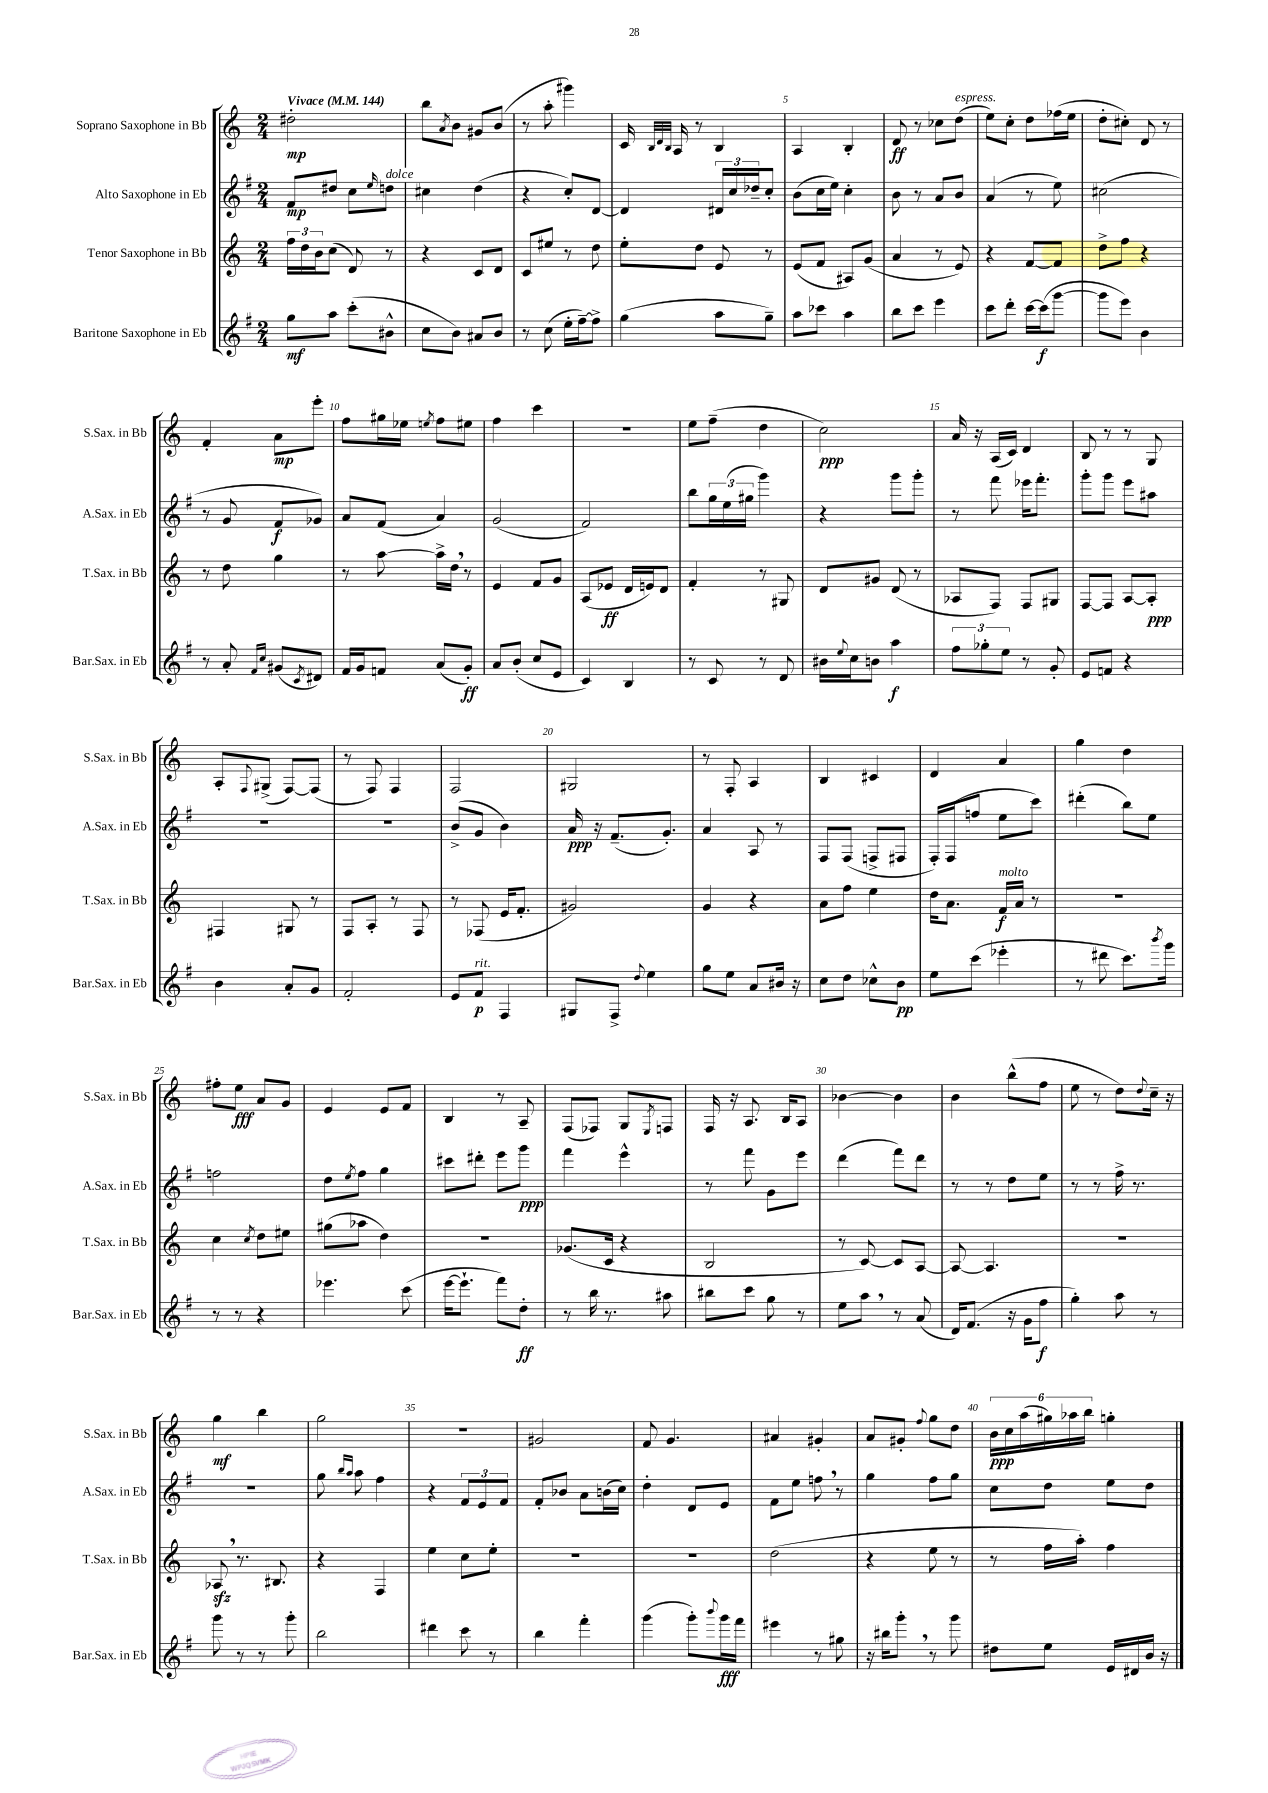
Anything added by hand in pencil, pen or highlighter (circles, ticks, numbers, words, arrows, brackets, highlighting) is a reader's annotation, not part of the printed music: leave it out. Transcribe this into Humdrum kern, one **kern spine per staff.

**kern	**kern	**kern	**kern
*staff4	*staff3	*staff2	*staff1
*clefG2	*clefG2	*clefG2	*clefG2
*k[f#]	*k[]	*k[f#]	*k[]
*M2/4	*M2/4	*M2/4	*M2/4
*MM144	*MM144	*MM144	*MM144
8gg	24ff	8f#	2dd#'
.	24dd	.	.
.	24b	.	.
8aa	(8cc	8dd#	.
(8ccc'	8d)	8cc	.
.	.	16qqee	.
8b#^^	8r	8dd	.
=	=	=	=
8cc	4r	4cc#	8bb
.	.	.	8qa
8b)	.	.	8b
8a#	8c	(4dd	8g#
8b	8d	.	(8b
=	=	=	=
8r	8c	4r	8r
(8cc	8ee#	.	8aa'
16ee'	8r	8cc')	4ggg#)
[16ff#~)	.	.	.
8ff#^]	8dd	[8d	.
=	=	=	=
(4gg	8ee'	4d]	16c
.	.	.	32qqB
.	.	.	32qqd
.	.	.	32qqB
.	.	.	16A
.	8dd	.	8r
8aa	8e	24d#	4B
.	.	24cc	.
.	.	24dd-~	.
8gg~)	8r	8cc'	.
=	=	=	=
8aa	(8e	(8b	4A
8ccc-	8f	16cc	.
.	.	16ee)	.
4aa	8A#)	4cc'	4B'
.	(8g	.	.
=	=	=	=
8bb	4a	8b	8d
8ccc	.	8r	8r
4eee	8r	8a	8cc-
.	8e)	8b	(8dd
=	=	=	=
8ccc	4r	(4a	8ee)
8ddd'	.	.	8cc'
[16ccc	[8f	8r	8dd
(16ccc]	.	.	.
[8ggg	8f]	8ee)	(16ff-
.	.	.	16ee
=	=	=	=
8ggg]	8dd^	(2cc#	8dd'
8eee)	8ff	.	8cc#')
4b	4r	.	8d
.	.	.	8r
=	=	=	=
8r	8r	8r	4f'
8a'	8dd	8g	.
16qqf#	.	.	.
16qqcc	.	.	.
(8g#	4gg	8f#	8a
8qc	.	.	.
8d#)	.	8g-)	8eee'
=	=	=	=
16f#	8r	8a	8ff
16g	.	.	.
8f	[8aa	(8f#	16gg#
.	.	.	16ee-
.	.	.	8qee
(8a	16aa^]	4a)	8ff
.	16dd	.	.
8g')	8r	.	8ee#
=	=	=	=
8a	4e	(2g	4ff
(8b'	.	.	.
8cc	8f	.	4ccc
8e	8g	.	.
=	=	=	=
4c)	(8A	2f#)	2r
.	8e-	.	.
4B	16d	.	.
.	16e)	.	.
.	8d	.	.
=	=	=	=
8r	4f'	8bb	8ee
8c	.	24gg	(8ff~
.	.	(24ee	.
.	.	24gg#	.
8r	8r	4ggg)	4dd
8d	8G#	.	.
=	=	=	=
16b#	8d	4r	2cc)
8qqee	.	.	.
16cc	.	.	.
8b	8g#	.	.
4aa	(8d	8ggg	.
.	8r	8ggg'	.
=	=	=	=
12ff#	8A-	8r	16a
.	.	.	16r
12gg-'	.	.	.
.	8F)	8fff#	(16A
12ee	.	.	.
.	.	.	16c)
8r	8F	16eee-	4d
.	.	8.fff#'	.
8g'	8G#	.	.
=	=	=	=
8e	[8F	8ggg'	8B
8f	8F]	8ggg	8r
4r	[8A	8eee	8r
.	8A']	8aa#	8G
=	=	=	=
4b	4F#	2r	8A'
.	.	.	8qqF
.	.	.	(8G#^
8a'	8G#	.	[8F)
8g	8r	.	(8F]
=	=	=	=
2f#'	8F	2r	8r
.	8A'	.	8F)
.	8r	.	4F
.	8F	.	.
=	=	=	=
8e	8r	(8b^	2F
8f#	(8F-	8g	.
4F#	16e	4b)	.
.	8.f'	.	.
=	=	=	=
8G#	2g#)	16a	2G#
.	.	16r	.
8F#^	.	(8.f#~	.
8qqdd	.	.	.
4ee	.	.	.
.	.	8.g')	.
=	=	=	=
8gg	4g	4a	8r
8ee	.	.	8F'
8a	4r	8A	4A
16b#	.	8r	.
16r	.	.	.
=	=	=	=
8cc	8a	8F#	4B
8dd	8ff	(8F#	.
8cc-^^	4ee	8F^	4c#
8b	.	8F#	.
=	=	=	=
8ee	16dd	16F#')	4d
.	8.a	(16F#	.
(8ccc	.	8ff	.
4eee-'	16f	8ee	4a
.	16a	.	.
.	8r	8ccc)	.
=	=	=	=
8r	2r	(4ddd#'	4gg
8ddd#	.	.	.
8.ccc)	.	8bb)	4dd
.	.	8ee	.
8qbbb	.	.	.
16ggg	.	.	.
=	=	=	=
8r	4cc	2ff	8ff#'
8r	.	.	8ee
.	8qcc	.	.
4r	8dd	.	8a
.	8ee#	.	8g
=	=	=	=
4.eee-	(8gg#	8dd	4e
.	.	8qee	.
.	8aa-	8ff#	.
.	4dd)	4gg	8e
(8ccc	.	.	8f
=	=	=	=
[16eee	2r	8ccc#	4B
8.eee`]	.	.	.
.	.	8ddd#'	.
8fff#)	.	8eee	8r
8dd'	.	8ggg	8A~
=	=	=	=
8r	(8.g-	4fff#	(8F
16bb	.	.	8F-)
8.r	16c	.	.
.	4r	4eee^^	8G
.	.	.	8qE
8aa#	.	.	8F
=	=	=	=
8bb#	2B	8r	16F
.	.	.	16r
8ccc	.	8fff#	8.A
8gg	.	8g	.
.	.	.	16B
8r	.	8eee	8A
=	=	=	=
8ee	8r	(4ddd	[4b-
8aa	[8c)	.	.
8r	8c]	8fff#)	4b-]
(8a	[8A	8ddd	.
=	=	=	=
16d)	8A_	8r	4b
(8.f#	.	.	.
.	4.A]	8r	.
16r	.	8dd	(8bb^^
16g	.	.	.
8ff#	.	8ee	8ff
=	=	=	=
4gg')	2r	8r	8ee
.	.	8r	8r
8aa	.	16ff#^	8dd)
.	.	8.r	.
.	.	.	8qqdd
8r	.	.	16cc~
.	.	.	16r
=	=	=	=
8ggg	8A-	2r	4gg
8r	8.r	.	.
8r	.	.	4bb
.	8.B#	.	.
8ggg'	.	.	.
=	=	=	=
2bb	4r	8gg	2gg
.	.	16qqbb	.
.	.	16qqaa	.
.	.	8aa	.
.	4F	4ff#	.
=	=	=	=
4ddd#	4ee	4r	2r
8ccc	8cc	12f#	.
.	.	12e	.
8r	8ee'	.	.
.	.	12f#	.
=	=	=	=
4bb	2r	8f#'	2g#
.	.	8b-	.
4fff#'	.	8a	.
.	.	(16b	.
.	.	16cc)	.
=	=	=	=
(4ggg	2r	4dd'	8f
.	.	.	4.g
8ggg')	.	8d	.
8qqbbb	.	.	.
16ggg	.	8e	.
16fff#	.	.	.
=	=	=	=
4eee#	(2dd	8f#	4a#
.	.	8ee	.
8r	.	8ff	4g#'
8gg#	.	8r	.
=	=	=	=
16r	4r	4gg	8a
16bb#	.	.	.
8ggg'	.	.	8g#'
.	.	.	8qqff
8r	8ee	8ff#	8gg
8ggg	8r	8gg	8dd
=	=	=	=
8dd#	8r	8cc	24b
.	.	.	24cc
.	.	.	(24aa
8ee	16ff	8dd	24gg#)
.	.	.	24aa-
.	16aa')	.	.
.	.	.	24bb
16e	4ff	8ee	4gg'
16d#	.	.	.
16b	.	8dd	.
16r	.	.	.
==	==	==	==
*-	*-	*-	*-
